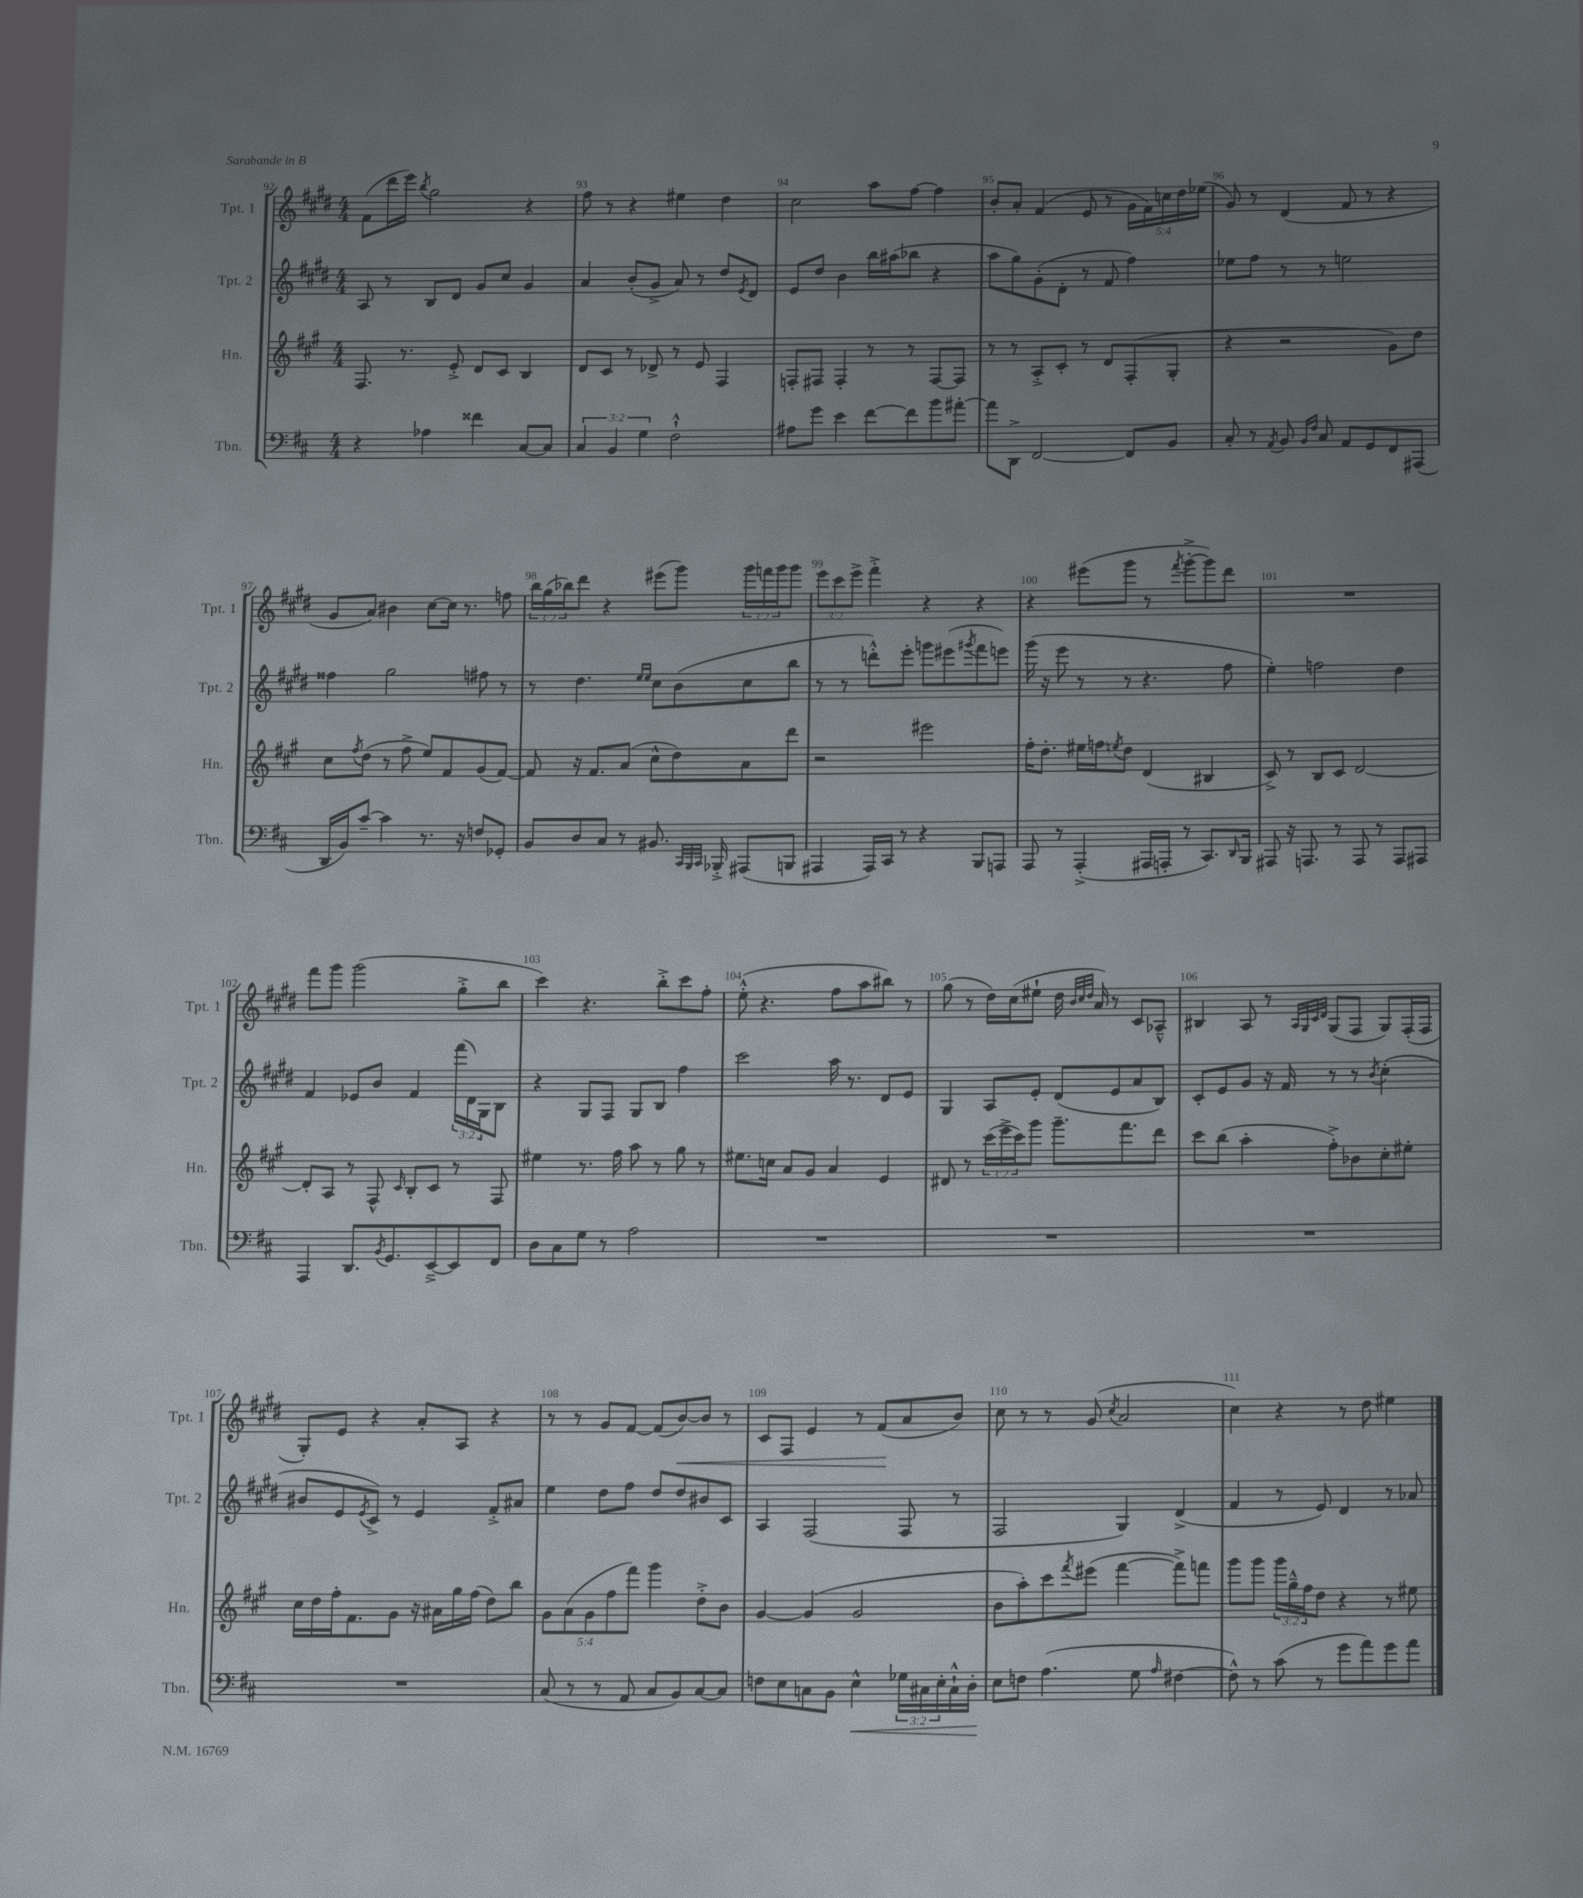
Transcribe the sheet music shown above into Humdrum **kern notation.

**kern	**kern	**kern	**kern
*staff4	*staff3	*staff2	*staff1
*clefF4	*clefG2	*clefG2	*clefG2
*k[f#c#]	*k[f#c#g#]	*k[f#c#g#d#]	*k[f#c#g#d#]
*M4/4	*M4/4	*M4/4	*M4/4
4r	8.F#/	8A/	(8f#\L
.	.	8r	16ddd#\L
.	8.r	.	16eee\JJ)
.	.	.	8qbb/
4A-\	.	8B/L	2gg#\
.	8e'^/	8d#/J	.
4f##\	8d/L	8g#/L	.
.	8c#/J	8cc#/J	.
[8C#/L	4B/	4g#/	4r
8C#/]J	.	.	.
=	=	=	=
6C#/	8d/L	4a/	8ff#\
.	8c#/J	.	8r
6BB/	.	.	.
.	8r	(8b'/L	4r
6G\	.	.	.
.	8d-^/	8g#^/J	.
2F#`^^\	8r	8a/)	4ee#\
.	8e/	8r	.
.	4F#/	8dd#/L	4dd#\
.	.	8qe/	.
.	.	8d#/J	.
=	=	=	=
8A#\L	8F'/L	8e/L	2cc#\
8g\J	8F#/J	8dd#/J	.
4e\	4F#'/	4b\	.
[8f#\L	8r	16bb\LL	8aa\L
.	.	(16aa#\J	.
8f#\]	8r	8bb-\J	[8ff#\J
8b\	[8F#/L	4r	4ff#\]
[8a#'\J	8F#/]J	.	.
=	=	=	=
8a#\]L	8r	8aa\L	8b'/L
8DD^\J	8r	8gg#\)	8a'/J
[2FF#/	8A'^/L	(8g#'\	(4f#/
.	8c#'/J	8d#'\J	.
.	8r	8r	8e/
.	8d/L	8f#/	8r
8FF#/]L	(8F#'/	4ff#\)	20g#\LL
.	.	.	20f#\)
.	.	.	20cc\
8BB/J	8G#'/J	.	.
.	.	.	20dd#\
.	.	.	(20ee-\JJ
=	=	=	=
8C#'/	4r	8ee-\L	8g#/)
8r	.	8ff#\J	8r
8qAA/	.	.	.
8BB/	2r	8r	(4d#/
16qqBB/LL	.	.	.
16qqF#/JJ	.	.	.
8C#/	.	8r	.
8AA/L	.	2ee\	8f#/
8GG/	.	.	8r
8FF#/	8g#\L)	.	4r
(8AAA#/J	8dd\J	.	.
=	=	=	=
16DD/LL	8cc#\L	4ff##\	8g#/L
16BB/J)	.	.	.
.	8qff#/	.	.
[8c#~/J	(8dd\J	.	8a/J)
4c#\]	8r	2gg#\	4b#\
.	8ff#^\	.	.
8.r	8ee/L)	.	[8cc#\L
.	8f#/	.	16cc#\]Jk
16r	.	.	8.r
8F/L	(8g#/	8ff#\	.
8GG-'/J	[8f#/J)	8r	8ff\
=	=	=	=
8BB/L	8f#/]	8r	24bb\LL
.	.	.	(24gg#\
.	.	.	24bb-\J)
8D/	16r	4.dd#\	8ddd#\J
.	8.f#/L	.	.
8C#/J	.	.	4r
8r	(8a/J	.	.
.	.	16qqee/LL	.
.	.	16qqee/JJ	.
8.BB#/	8cc#^^\L	8cc#\L	(8eee#\L
.	8dd\)	(8b\	8ggg#\J)
32qqCC#/LLL	.	.	.
32qqBBB/	.	.	.
32qqCC#/JJJ	.	.	.
16BBB-'^/	.	.	.
(8AAA#/L	8a\	8cc#\	24ggg#\LL
.	.	.	24fff\
.	.	.	24ggg#\J
8BBB/J	8ddd\J	8bb\J	8ggg#\J
=	=	=	=
4AAA#/	2r	8r	12eee\L
.	.	.	12ccc#\
.	.	8r	.
.	.	.	12eee^\J
16AAA#/LL)	.	8ddd'^^\L)	4fff#'^\
16CC#/JJ	.	.	.
8r	.	8eee'\J	.
4r	2eee#\	8ggg\L	4r
.	.	(8eee#\	.
.	.	8qggg#/	.
8BBB/L	.	8fff#\	4r
8AAA/J	.	8eee\J)	.
=	=	=	=
8AAA/	16ff#'\LK	(16ggg#\	4r
.	8.dd'\J	16r	.
8r	.	8eee\	.
(4AAA'^/	16ee#\LL	8r	(8eee#\L
.	16ff\J	.	.
.	8qee/	.	.
.	8dd\J	8r	8ggg#\J
16AAA#/LL	(4d/	4.r	8r
16AAA'/JJ	.	.	.
.	.	.	8qfff#/
8r	.	.	[8ggg#'^\L
8.CC#/L)	4B#/	.	8ggg#\])
.	.	8ff#\	8ddd#\J
16qqDD/	.	.	.
16BBB/Jk	.	.	.
=	=	=	=
8AAA#/	8c#^/)	4ee'\)	1r
16r	8r	.	.
8.AAA/	.	.	.
.	8B/L	2ff\	.
8r	8c#/J	.	.
8AAA/	[2d/	.	.
8r	.	.	.
8AAA/L	.	4dd#\	.
8AAA#/J	.	.	.
=	=	=	=
4AAA/	8d'/]L	4f#/	8fff#\L
.	8A/J	.	8ggg#\J
8.DD/L	8r	8e-/L	(2ggg#\
.	8F#^^/	8b/J	.
8qBB/	.	.	.
8.GG/	.	.	.
.	16qqc#/	.	.
.	8B'/L	4f#/	.
[8EE~^/	8c#/J	.	.
8EE/]	8r	(24fff#\LL	8gg#'^\L
.	.	24d#\)	.
.	.	24G#\J	.
8FF#/J	8F#/	8B\J	8bb\J
=	=	=	=
8D\L	4ee#\	4r	4ccc#\)
8C#\	.	.	.
8G\J	8.r	8G#/L	4.r
8r	.	8F#/J	.
.	16ff#\	.	.
2A\	8aa\	8G#/L	.
.	8r	8B/J	8bb'^\L
.	8gg#\	4ff#\	8ccc#\
.	8r	.	8ff#'\J
=	=	=	=
1r	8.ee#\L	2ccc#\	(8ee'^^\
.	.	.	4.r
.	16cc\Jk	.	.
.	8a/L	.	.
.	8g#/J	.	.
.	4a/	16aa\	8ff#\L
.	.	8.r	.
.	.	.	8aa\
.	4e/	8d#/L	8bb#\J)
.	.	8e/J	8r
=	=	=	=
1r	8d#/	4G#/	(8gg#\
.	8r	.	8r
.	(24ccc#\LL	8A/L	16dd#\LL)
.	24eee^\	.	.
.	.	.	(16cc#\J
.	24ccc#\J)	.	.
.	8ggg#\J	8e'/J	8ee#`\J
.	8.ggg#~\L	(8d#/L	16dd#\
.	.	.	32qqb/LLL
.	.	.	32qqcc#/
.	.	.	32qqdd#/JJJ
.	.	.	16a/)
.	.	8e/	8r
.	8.fff#\	.	.
.	.	8a/	8c#/L
.	8ddd\J	8B/J)	8A-~^^/J
=	=	=	=
1r	8ccc#\L	8c#'/L	4B#/
.	(8bb\J	8e/	.
.	4aa'\	8g#/J	8A/
.	.	16r	8r
.	.	16f#/	.
.	.	.	32qqA/LLL
.	.	.	32qqG#/
.	.	.	32qqc#/
.	.	.	32qqd#/JJJ
.	8ff#'^\L)	8r	(8G#/L
.	8b-\	8r	8F#/J
.	.	8qb/	.
.	8cc#'\	(4cc#'\	8G#/L)
.	8ee#'\J	.	(16F#'/L
.	.	.	16F#/JJ
=	=	=	=
1r	16cc#\LL	8b#/L	8G#'/L)
.	16dd\	.	.
.	16ff#'\J	8e/	8e/J
.	8.f#\	.	.
.	.	8qe/	.
.	.	8c#^/J)	4r
.	8g#\J	8r	.
.	16r	4e/	8a'/L
.	16a#\LL	.	.
.	16gg#\	.	8A/J
.	(16ff#\JJ	.	.
.	8dd\L)	8f#'^/L	4r
.	8bb\J	8a#/J	.
=	=	=	=
(8C#/	10g#\L	4ee\	8r
.	(10a\	.	.
8r	.	.	8r
.	10g#\	.	.
8r	.	8dd#\L	8g#/L
.	10ff#\	.	.
8AA/	.	8ff#\J	[8f#/J
.	10fff#\J)	.	.
8C#/L	4ggg#\	8dd#/L	(8f#/]L
8BB/)	.	8dd#/	[8b/)
[8C#/	8dd'^\L	8b#/	8b/]J
8C#/]J	8b\J	8c#/J	8r
=	=	=	=
8F\L	[4g#/	4A/	8c#/L
8E\	.	.	8F#/J
8C\	(4g#/]	(2F#/	4e/
8BB\J	.	.	.
4E^^\	2g#/	.	8r
.	.	.	(8f#/L
24G-\LL	.	8F#/	8a/
24C#\	.	.	.
24E'\	.	.	.
16C#`^^\	.	8r	8b/J)
16D'\JJ	.	.	.
=	=	=	=
8E\L	8b\L	2F#/	8cc#\
8F\J	8aa'\)	.	8r
(4.A\	8ccc#\	.	8r
.	8qfff#/	.	.
.	(8eee#\J	.	(8g#/
.	.	.	8qcc#/
.	[4fff#\	4G#/)	2a/
8G\	.	.	.
16qqA/	.	.	.
[4F#\	8fff#^\]L)	(4d#^/	.
.	8fff\J	.	.
=	=	=	=
8F#^^\])	8ggg#\L	4f#/	4cc#\)
8r	8ggg#\J	.	.
(8c#\	24ggg#\LL	8r	4r
.	24gg#~^^\	.	.
.	24ff#\J	.	.
8r	8dd\J	8e/)	.
8g\L	4r	4d#/	8r
8a\)	.	.	8dd#\
8g\	8r	8r	4ee#\
8a\J	8ee#\	8a-/	.
==	==	==	==
*-	*-	*-	*-
